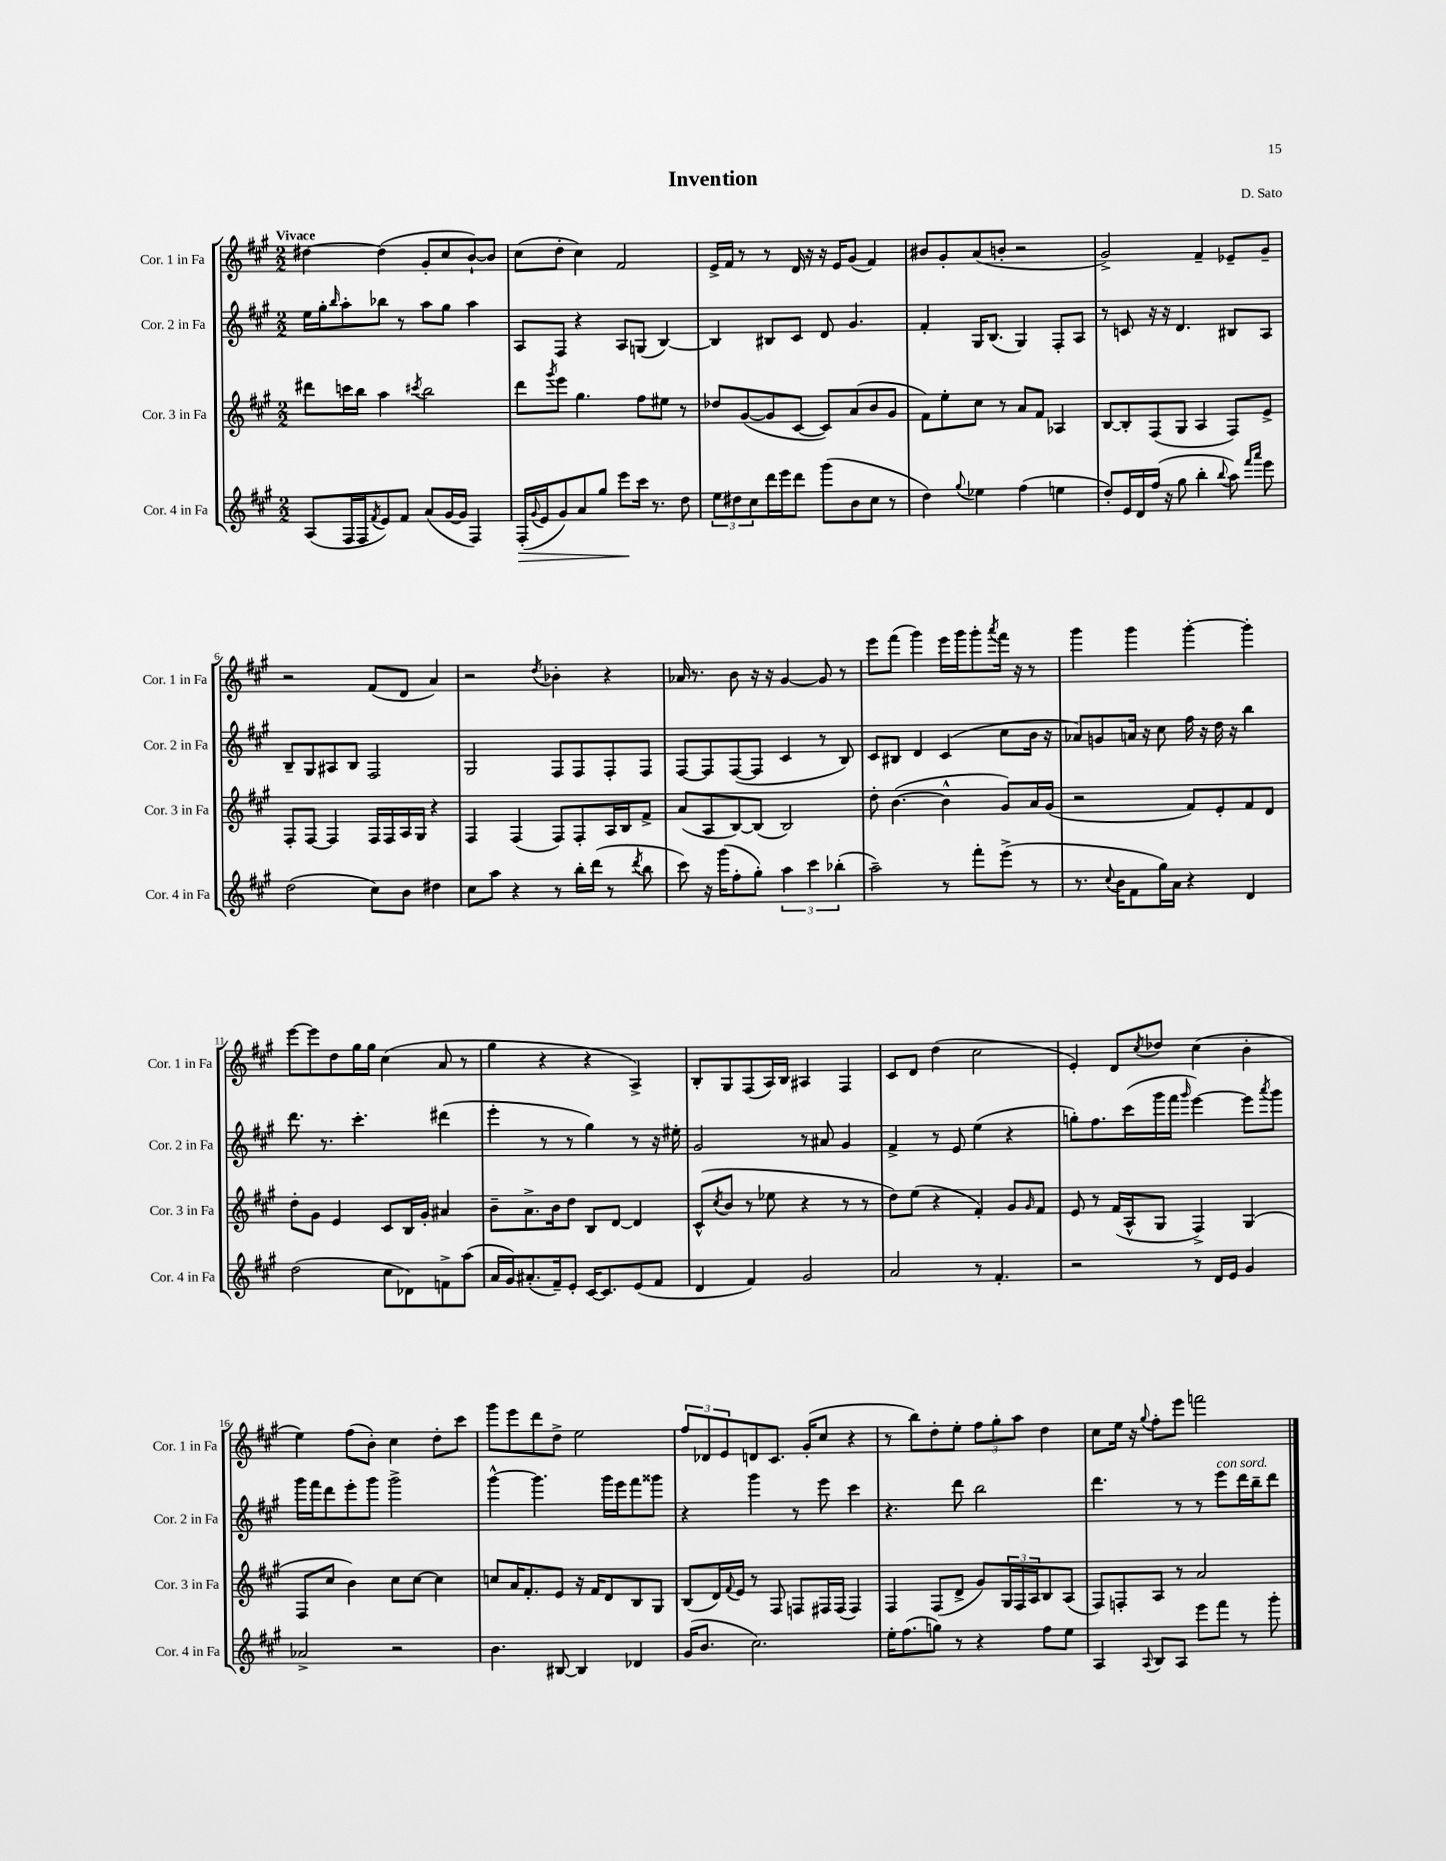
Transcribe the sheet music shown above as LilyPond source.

\header { title = "Invention" composer = "D. Sato" }
<<
\new StaffGroup <<
\new Staff = "s0" \with { instrumentName = "Cor. 1 in Fa" shortInstrumentName = "Cor. 1 in Fa" } {
    \clef treble \key a \major \numericTimeSignature \time 2/2 \tempo "Vivace"
    dis''4~ dis''4( gis'8-. cis''8 b'8~-!) b'8 |
    cis''8( d''8-. cis''4) fis'2 |
    e'16-> fis'16 r8 r8 d'16 r16 r16 e'16 gis'8( fis'4) |
    bis'8 gis'8-. a'8( b'8-. r2 |
    gis'2->) fis'4-- ees'8-- gis'8-- |
    r2 fis'8( d'8 a'4) |
    r2 \acciaccatura { d''8 } bes'4-. r4 |
    aes'16 r8. b'8 r16 r16 gis'4~ gis'8 r8 |
    e'''8 fis'''8( gis'''4) e'''16 gis'''16 gis'''8-. \acciaccatura { a'''8 } fis'''16 r16 r8 |
    gis'''4 gis'''4 gis'''4~-. gis'''4-. |
    e'''8~ e'''8 d''8 gis''16 gis''16 cis''4( a'8 r8 |
    gis''4 r4 r4 a4->) |
    b8-. gis8 fis8( a16) b16 ais4 fis4 |
    cis'8 d'8 d''4( cis''2 |
    e'4-.) d'8 \acciaccatura { cis''8 } des''8 cis''4( b'4-. |
    e''4) fis''8( b'8-.) cis''4 d''8-. cis'''8 |
    gis'''8 e'''8 d'''8 d''8-> e''2 |
    \tuplet 3/2 { fis''8 des'8 e'8 } d'8 cis'8. gis'16-.( cis''8 r4 |
    r8 b''8) d''8-. e''8-. \tuplet 3/2 { fis''8 gis''8-. a''8 } d''4 |
    cis''8 e''16 r16 \appoggiatura { gis''8 } fis''8-. e'''8 f'''2 \bar "|." |
}
\new Staff = "s1" \with { instrumentName = "Cor. 2 in Fa" shortInstrumentName = "Cor. 2 in Fa" } {
    \clef treble \key a \major \numericTimeSignature \time 2/2
    e''16 gis''16-. \grace { b''16 } a''8-. bes''8 r8 a''8 gis''8 a''4 |
    a8 fis8 r4 a8 g8( b4~) |
    b4 bis8 cis'8 d'8 gis'4. |
    fis'4-. gis16 b8.( gis4) fis8-. a8 |
    r8 c'8 r16 r16 d'4. bis8 a8 |
    b8-- gis8 ais8 b8 fis2 |
    gis2 fis8 fis8 fis8-. fis8 |
    fis8~ fis8 fis8~( fis8 cis'4 r8 b8) |
    cis'8 bis8 d'4 cis'4( cis''8 b'16 r16 |
    aes'8) g'8 a'16 r16 cis''8 fis''16 r16 d''16 r16 b''4 |
    d'''8. r8. cis'''4.-. dis'''4( |
    e'''4-. r8 r8 gis''4) r8 r16 eis''16-. |
    gis'2 r8 ais'8 gis'4 |
    fis'4-> r8 e'8 e''4( r4 |
    g''8-.) fis''8. cis'''16( gis'''16 fis'''16 \grace { gis'''16 } e'''4~) e'''8 \acciaccatura { a'''8 } gis'''8 |
    gis'''16 fis'''16 d'''8 e'''8-. gis'''8 gis'''2-> |
    gis'''4~-^ gis'''4. gis'''16 e'''16 fis'''8 gisis'''8 |
    r4 gis'''4 r8 e'''8 cis'''4 |
    r4. d'''8 b''2 |
    d'''4. r8 r8 e'''8^\markup { \italic "con sord." } d'''16 b''16-- d'''8 \bar "|." |
}
\new Staff = "s2" \with { instrumentName = "Cor. 3 in Fa" shortInstrumentName = "Cor. 3 in Fa" } {
    \clef treble \key a \major \numericTimeSignature \time 2/2
    dis'''8 c'''16 b''16 a''4 \acciaccatura { cis'''8 } b''2 |
    d'''8 \acciaccatura { gis'''8 } e'''8 gis''4. fis''8 eis''8 r8 |
    des''8 gis'8~( gis'8 cis'8~ cis'8) a'8( b'8 gis'8 |
    fis'8) e''8-. cis''8 r8 a'8 fis'8 aes4 |
    b8~ b8-. fis8( gis8 a4 fis8) e'8-> |
    fis8-. fis8~ fis4 fis16 fis16 a16 gis16 r4 |
    fis4 fis4( fis8) fis8-. a16 b16 fis'8-> |
    a'8( a8 b8~) b8( b2) |
    d''8-. b'4.~( b'4-^ gis'8) a'16 gis'16( |
    r2 fis'8) e'8-. fis'8 d'8 |
    d''8-. gis'8 e'4 cis'8 b16 gis'16-. ais'4 |
    b'8-- a'8.-> b'16 d''8 b8 d'8~ d'4 |
    cis'8-^( \acciaccatura { cis''8 } b'8 r8 ees''8 r4 r8 r8 |
    d''8) e''8( r4 fis'4-.) gis'8 \grace { gis'16 } fis'8 |
    e'8 r8 fis'16( a16-^ gis8 fis4->) gis4( |
    fis8 cis''8 b'4) cis''8 cis''8~ cis''4 |
    c''8 a'16 fis'8.-. e'8 r16 fis'16 d'8 b8 gis8 |
    b8( d'16) \appoggiatura { fis'8 } e'16 r8 fis8 f8 fis16 fis16( fis4) |
    fis4 fis8( d'8-> gis'8) \tuplet 3/2 { gis16 fis16 a16 } b8 a8( |
    fis8) f8-. a8 r8 a'2 \bar "|." |
}
\new Staff = "s3" \with { instrumentName = "Cor. 4 in Fa" shortInstrumentName = "Cor. 4 in Fa" } {
    \clef treble \key a \major \numericTimeSignature \time 2/2
    a8( fis16 fis16 \acciaccatura { fis'8 } e'8) fis'8 a'8( gis'16~ gis'16 fis4) |
    fis16-.\>( \appoggiatura { gis'8 } e'16 gis'8) a'8 gis''8 e'''8\! cis'''16 r8. d''8 |
    \tuplet 3/2 { e''8 dis''8 cis''8 } d'''16 e'''16 d'''8 gis'''8( b'8 cis''8 r8 |
    d''4) \appoggiatura { gis''8 } ees''4 fis''4( e''4 |
    d''8-.) e'16 d'16 fis''16( r16 gis''8 b''4-. \appoggiatura { b''8 } a''8) \grace { fis'''16 a'''16 } e'''8 |
    d''2( cis''8) b'8 dis''4 |
    cis''8 a''8 r4 r8 b''16-. d'''16( r8 \acciaccatura { d'''8 } b''8 |
    cis'''8) r16 gis'''16( fis''8-. gis''8-.) \tuplet 3/2 { a''4 cis'''4 bes''4-.( } |
    a''2--) r8 fis'''8-. e'''8->( r8 |
    r8. \appoggiatura { cis''8 } b'16 fis'8 gis''16) a'16 r4 d'4 |
    d''2( cis''8 des'8) f'8-> a''8( |
    a'16 gis'16) ais'8.-.( fis'16--) e'8-. cis'16~ cis'8. e'8( fis'8 |
    d'4 fis'4) gis'2 |
    a'2 r8 fis'4.-. |
    r2 r8 d'16 e'16 gis'4 |
    aes'2-> r2 |
    b'4. bis8~ bis4 des'4 |
    gis'16( b'8. cis''2.) |
    e''16-. fis''8.( g''8) r8 r4 fis''8 e''8 |
    a4 \appoggiatura { a8 } b8 a8 e'''8 fis'''8 r8 gis'''8-. \bar "|." |
}
>>
>>
